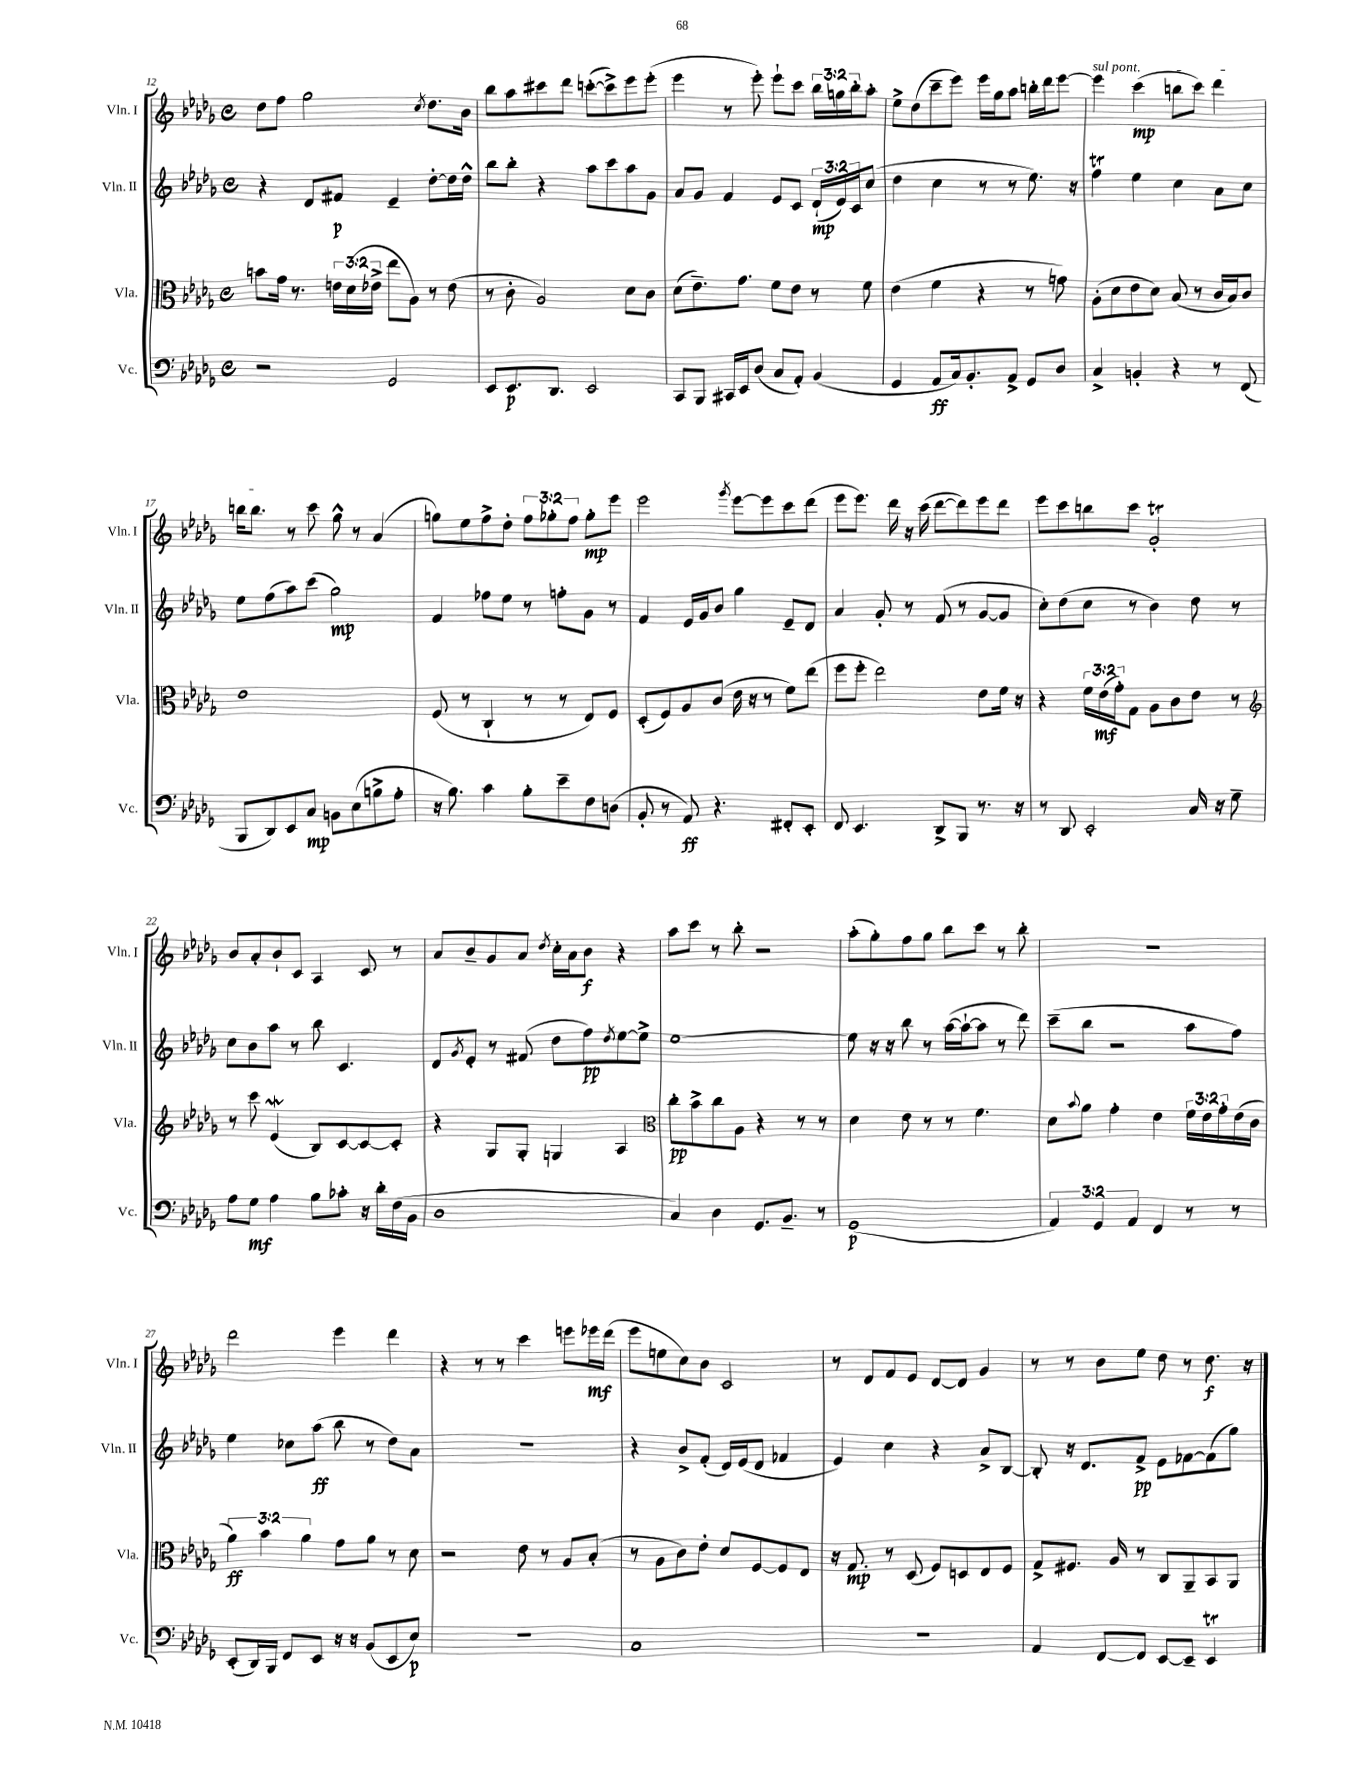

**kern	**kern	**kern	**kern
*staff4	*staff3	*staff2	*staff1
*clefF4	*clefC3	*clefG2	*clefG2
*k[b-e-a-d-g-]	*k[b-e-a-d-g-]	*k[b-e-a-d-g-]	*k[b-e-a-d-g-]
*M4/4	*M4/4	*M4/4	*M4/4
*met(c)	*met(c)	*met(c)	*met(c)
2r	8b	4r	8dd-
.	16g-	.	8ff
.	8.r	.	.
.	.	8d-	2gg-
.	24e	8f#	.
.	(24d-	.	.
.	24e-^	.	.
2GG-	8ee-	4e-~	.
.	8A-)	.	.
.	.	.	8qcc
.	8r	[8dd-'	8.dd-
.	(8e-	16dd-]	.
.	.	16dd-^^	16b-
=	=	=	=
8EE-	8r	8bb-	8bb-
8.EE-	8c'	8bb-'	8aa-
.	2A-)	4r	8ccc#
8.DD-	.	.	.
.	.	.	8ddd-
2EE-	.	8aa-	([8ccc'
.	.	8ccc	8ccc^])
.	8d-	8aa-	8eee-
.	8c	8g-	(8eee-'
=	=	=	=
8CC	(8d-	8a-	4eee-
8BBB-	8.e-~)	8g-	.
16CC#	.	4f	8r
16EE-	8.g-	.	.
(8D-	.	.	8eee-')
8C	8f	8e-	8eee-`
8AA-')	8e-	8c	8ccc
(4BB-	8r	(24d-`	24bb-
.	.	24e-)	24gg
.	.	24c	24bb-'
.	8f	(8cc	8aa-'
=	=	=	=
4GG-	(4e-	4dd-	8ee-^
.	.	.	(8dd-
8AA-	4f	4cc	8ccc~
16C)	.	.	8eee-)
8.BB-'	.	.	.
.	4r	8r	16eee-
.	.	.	16gg-
8AA-^	.	8r	8aa-
8GG-	8r	8.ee-)	16bb'
.	.	.	16ddd-
8D-	8g)	.	[8eee-
.	.	16r	.
=	=	=	=
4C^	(8A-'	4ff	4eee-]
.	8d-	.	.
4BB'	8e-	4ee-	(4ccc
.	8d-)	.	.
4r	(8B-	4cc	8bb
.	8r	.	8ccc)
8r	16c	8a-	4ddd-
.	16B-)	.	.
(8FF	8c	8cc	.
=	=	=	=
8BBB-	1e-	8ee-	16bb
.	.	.	8.bb
8DD-)	.	(8ff	.
8EE-	.	8aa-)	8r
8C	.	(8ccc	8ccc
8BB	.	2gg-)	8gg-^^
(8E-	.	.	8r
8B^	.	.	(4a-
8A-'	.	.	.
=	=	=	=
16r	(8F	4f	8gg)
8.B-)	.	.	.
.	8r	.	8ee-
4c	4C`	8ff-	8ff^
.	.	8ee-	8dd-'
8B-'	8r	8r	12ff
.	.	.	12gg-'
8e-~	8r	8ff'	.
.	.	.	12ff
8F	8E-)	8g-	8gg-'
(8D	8F	8r	8eee-
=	=	=	=
8BB-'	(8D-'	4f	2eee-
8r	8F)	.	.
8AA-)	8A-	16e-	.
.	.	16g-	.
4.r	(8c	8b-	.
.	.	.	8qggg-
.	16e-	4gg-	[8eee-
.	16r	.	.
.	8r	.	8eee-]
8FF#'	8f)	8e-~	8ccc
8EE-'	(8ee-	8d-	(8ddd-
=	=	=	=
8FF	8ff	4a-	8eee-
4.EE-	8ff'	.	8.eee-)
.	2ee-)	8g-'	.
.	.	.	16ddd-
.	.	8r	16r
.	.	.	(16ccc
8DD-^	.	(8f	[8ddd-
8BBB-	.	8r	8ddd-])
8.r	8e-	[8g-	8eee-
.	16f	8g-]	8ddd-
16r	16r	.	.
=	=	=	=
8r	4r	8cc')	8eee-
8DD-	.	(8dd-	8ccc
2EE-'	24f	8cc	8bb
.	(24e-	.	.
.	24g-')	.	.
.	8G-	8r	8ccc
.	8A-	4b-)	2g-'
.	8c	.	.
16C	8e-	8dd-	.
16r	.	.	.
8G-~	8r	8r	.
=	=	=	=
*	*clefG2	*	*
8A-	8r	8cc	8b-
8G-	8ccc	8b-	8a-'
4A-	(4e-	8aa-	8b-`
.	.	8r	8c
8B-	8B-)	8bb-	4A-
8c-'	[8c	4.c	.
16r	8c_	.	8c
16d-'	.	.	.
(16F	8c']	.	8r
16BB-	.	.	.
=	=	=	=
1D-	4r	8d-	8a-
.	.	8qg-	.
.	.	8e-'	8b-~
.	8G-	8r	8g-
.	8G-'	(8f#	8a-
.	.	.	8qdd-
.	4G	8dd-	16cc'
.	.	.	16a-
.	.	8ff)	8b-
.	.	8qdd-	.
.	4A-	[8ee-	4r
.	.	8ee-^]	.
=	=	=	=
*	*clefC3	*	*
4C)	8cc'	[1ee-	8aa-
.	8b-^	.	8ccc
4D-	8cc	.	8r
.	8A-	.	8bb-'
8.GG-	4r	.	2r
8.BB-~	.	.	.
.	8r	.	.
8r	8r	.	.
=	=	=	=
(1GG-	4d-	8ee-]	(8aa-'
.	.	16r	8gg-')
.	.	16r	.
.	8e-	8bb-	8ff
.	8r	8r	8gg-
.	8r	([16aa-	8bb-
.	.	16aa-`_	.
.	4.f	8aa-]	8ccc
.	.	8r	8r
.	.	8ddd-)	8bb-'
=	=	=	=
6AA-)	8d-	(8ccc~	1r
.	8qqb-	.	.
.	8a-	8bb-	.
6GG-	.	.	.
.	4g-'	2r	.
6AA-	.	.	.
4FF	4e-	.	.
8r	24f	8aa-	.
.	24e-	.	.
.	24g-'	.	.
8r	(16e-	8ff)	.
.	16c	.	.
=	=	=	=
(8EE-'	6a-)	4ee-	2ddd-
16DD-)	.	.	.
.	6b-	.	.
16BBB-	.	.	.
8FF	.	8cc-	.
.	6a-	.	.
8EE-	.	(8aa-	.
16r	8g-	8bb-	4eee-
16r	.	.	.
(8BB-	8a-	8r	.
8EE-	8r	8dd-)	4ddd-
8E-)	8d-	8a-	.
=	=	=	=
1r	2r	1r	4r
.	.	.	8r
.	.	.	8r
.	8e-	.	4ccc
.	8r	.	.
.	8A-	.	8eee
.	(8B-'	.	16eee-
.	.	.	(16ddd-
=	=	=	=
1C	8r	4r	8eee-
.	8A-	.	8ee
.	8c)	8b-^	8cc)
.	8e-'	(8f'	8b-
.	8d-	16d-)	2c
.	.	(16e-	.
.	[8F	8d-	.
.	8F]	4f-	.
.	8E-	.	.
=	=	=	=
1r	16r	4e-)	8r
.	8.G-	.	.
.	.	.	8d-
.	8r	4cc	8f
.	(8D-	.	8e-
.	8F)	4r	[8d-
.	8D	.	8d-]
.	8E-	8a-^	4g-
.	8F	[8B-	.
=	=	=	=
4AA-	8G-^	8B-']	8r
.	8.F#	16r	8r
.	.	8.d-	.
[8FF	.	.	8b-
.	16A-	.	.
8FF]	8r	8f^	8ee-
[8EE-	8C	8e-	8dd-
8EE-~]	8AA-~	[8f-	8r
4EE-	8BB-	(8f-]	8.dd-
.	8AA-	8gg-)	.
.	.	.	16r
==	==	==	==
*-	*-	*-	*-
